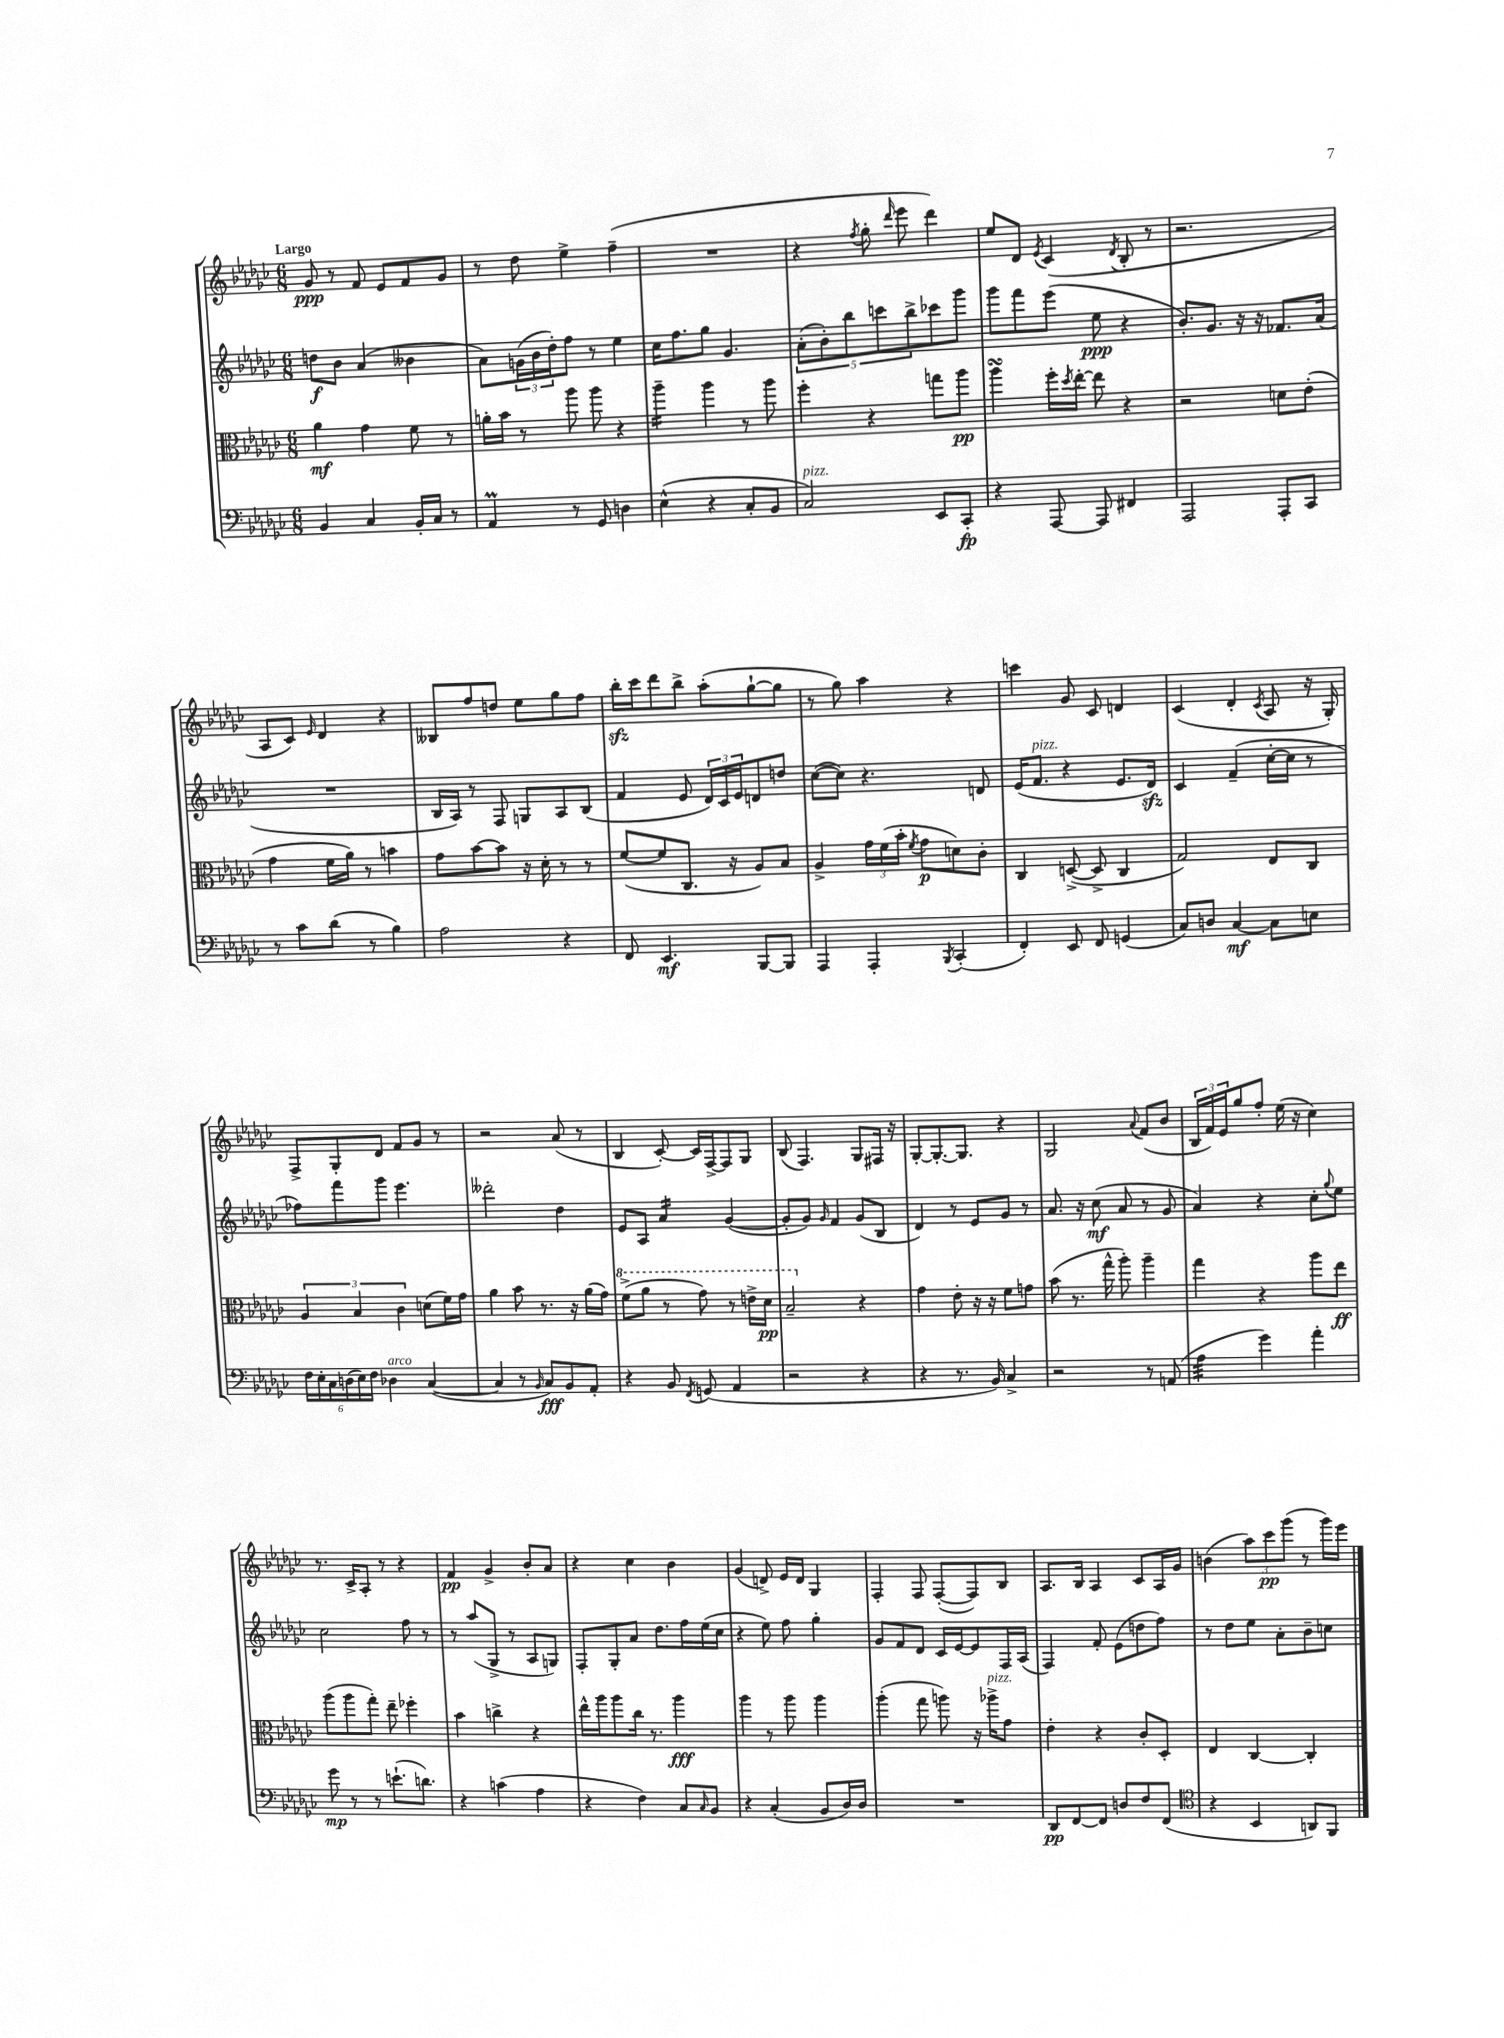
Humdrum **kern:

**kern	**kern	**kern	**kern
*staff4	*staff3	*staff2	*staff1
*clefF4	*clefC3	*clefG2	*clefG2
*k[b-e-a-d-g-c-]	*k[b-e-a-d-g-c-]	*k[b-e-a-d-g-c-]	*k[b-e-a-d-g-c-]
*M6/8	*M6/8	*M6/8	*M6/8
4BB-	4a-	8dd	8g-
.	.	8b-	8r
4C-	4g-	(4a-	8f
.	.	.	8e-
16BB-'	8f	4b--	8f
16C-	.	.	.
8r	8r	.	8g-
=	=	=	=
4AA-	16a'	8a-)	8r
.	16b-	.	.
.	8r	(24g	8dd-
.	.	24b-	.
.	.	24dd-')	.
8r	8aa-	8ff	4ee-^
8GG-	8aa-	8r	.
4D	4r	4ee-	(4ff~
=	=	=	=
(4E-^^	4aa-~	16cc-	2.r
.	.	8.ff	.
4r	4aa-	8gg-	.
.	.	4.g-	.
8C-'	8r	.	.
8BB-	8aa-	.	.
=	=	=	=
2C-)	4ff'	(10a-'	4r
.	.	10b-')	.
.	.	10bb-	.
.	.	.	8qff
.	4r	.	8gg-'
.	.	10ccc	.
.	.	.	16qqddd-
.	.	.	8eee-
.	.	10bb-^	.
8EE-	8gg	8ccc-	4ddd-)
8CC-'	8aa-	8ggg-	.
=	=	=	=
4r	4aa-	8ggg-	8ee-
.	.	8fff	8d-
.	.	.	8qe-
[8AAA-	16ff'	(8eee-	(4c-
.	8qdd-	.	.
.	[16ee-'	.	.
8AAA-]	8ee-]	8ee-	.
.	.	.	8qd-
4FF#	4r	4r	8B-'
.	.	.	8r
=	=	=	=
2AAA-	2r	8.b-')	2.r
.	.	8.g-	.
.	.	16r	.
.	.	16r	.
8AAA-'	8d	8.f-	.
8CC-	(8e-'	.	.
.	.	(16a-	.
=	=	=	=
8r	4g-	2.r	8A-
8c-	.	.	8c-)
.	.	.	16qqe-
(8d-	16f	.	4d-
.	16a-)	.	.
8r	8r	.	.
4B-)	4b	.	4r
=	=	=	=
2A-	8g-	16B-	8B--
.	.	16A-)	.
.	[8b-	8r	8ff
.	8b-]	8F	8dd
.	16r	8G	8ee-
.	16d-'	.	.
4r	8r	8A-	8gg-
.	8r	(8B-	8ff
=	=	=	=
8FF	([8f	4f	16bb-'
.	.	.	16ccc-
4.EE-	8f]	.	8ddd-
.	8.C-	8e-	8bb-^
.	.	24d-)	(8aa-'
.	.	24c-	.
.	16r	.	.
.	.	24e-	.
[8BBB-	8A-)	8d	[8gg-`
8BBB-]	8B-	8dd	8gg-]
=	=	=	=
4AAA-	4A-^	([8cc-	8r
.	.	8cc-])	8gg-)
4AAA-'	24g-	4.r	4aa-
.	(24f	.	.
.	24b-'	.	.
.	8qf	.	.
.	8g-	.	.
8qBBB-	.	.	.
(4CC-'	8d)	.	4r
.	8c-'	8d	.
=	=	=	=
4FF')	4C-	(16e-	4ccc
.	.	8.f	.
8EE-	([8D^	4r	8g-
8FF	8D^]	.	8c-
(4GG	4C-	8.e-	4d
.	.	16d-)	.
=	=	=	=
8C-)	2G-)	4c-	(4c-
8D	.	.	.
[4C-	.	(4f~	4d-'
.	.	.	8qc-
8C-]	8E-	[16cc-'	8A-
.	.	16cc-]	.
8E	8C-	8r	16r
.	.	.	16G-')
=	=	=	=
24F	6A-	8ff-)	8F^
24E-'	.	.	.
24C-	.	.	.
(24D	.	8fff	8G-'
24E-)	6B-	.	.
24F	.	.	.
4D-	.	8ggg-	8d-
.	6c-	.	.
.	.	4.eee-	8f
([4C-	(8d	.	8g-
.	16f)	.	8r
.	16g-	.	.
=	=	=	=
4C-]	4a-	2ddd--'	2r
8r	8b-	.	.
16qqBB-	.	.	.
8C-)	8.r	.	.
8BB-	.	4dd-	(8a-
.	16r	.	.
8AA-'	(16a-	.	8r
.	16g-)	.	.
=	=	=	=
4r	(8ff^	8e-	4B-
.	8aa-	8A-	.
8BB-	8r	4a-	[8c-')
8qFF	.	.	.
(8GG	8gg-)	.	16c-]
.	.	.	[16F^
4AA-	8r	([4g-	8F]
.	16ee^	.	8G-
.	16dd-	.	.
=	=	=	=
2r	2b-~	8g-']	(8B-
.	.	8g-)	4.F)
.	.	16qqg-	.
.	.	4f	.
4r	4r	(8g-	8G-
.	.	8B-	16F#
.	.	.	16r
=	=	=	=
4r	4g-	4d-)	[8G-'
.	.	.	8.G-'_
8.r	8e-'	8r	.
.	.	.	8.G-]
.	16r	8e-	.
16BB-)	16r	.	.
4C-^	8f	8g-	4r
.	8g	8r	.
=	=	=	=
2r	(8b-	8.a-	2G-
.	8.r	.	.
.	.	16r	.
.	.	(8cc-	.
.	16gg-^^	.	.
.	8aa-')	8a-	.
.	.	.	8qqa-
8r	4aa-~	8r	(8f
(8AA	.	8g-	8b-
=	=	=	=
4A-	4gg-	4a-)	24B-
.	.	.	24f)
.	.	.	24e-
.	.	.	8gg-
4g-)	4r	4r	8ff'
.	.	.	(16ee-
.	.	.	16r
4a-'	8aa-	8cc-'	4cc-)
.	.	8qqgg-	.
.	8ee-	8ee-	.
=	=	=	=
8g-	(8aa-	2cc-	8.r
8r	8aa-	.	.
.	.	.	16c-^
8r	8gg-')	.	8A-'
(8.e`	8ee-~	.	8r
.	4ff-'	8ff	4r
8.d)	.	.	.
.	.	8r	.
=	=	=	=
4r	4b-	8r	4f
.	.	(8aa-	.
(4c	4cc^	8G-^	4g-^
.	.	8r	.
4A-	4r	8A-	8b-'
.	.	8G)	8a-
=	=	=	=
4r	16ee-^^	8F'	4r
.	16aa-	.	.
.	8aa-	8G-'	.
4F)	16cc-	8a-	4cc-
.	8.r	.	.
.	.	8.dd-	.
8C-	4aa-	.	4b-
.	.	16ff	.
16qqC-	.	.	.
8BB-	.	(16ee-	.
.	.	16cc-	.
=	=	=	=
4r	4aa-	4r	(4g-
(4C-'	8r	8ee-)	8d^)
.	8aa-	8ff	16e-
.	.	.	16d
8BB-	4aa-	4gg-'	4G-
16D-)	.	.	.
16D-	.	.	.
=	=	=	=
2.r	(4aa-'	8g-	4F'
.	.	8f	.
.	8gg-	8d-	8F
.	8aa)	16c-	([8F'
.	.	[16e-	.
.	16r	8e-]	8F])
.	16aa-^	.	.
.	8g-	16F	8B-
.	.	(16A-	.
=	=	=	=
8DD-	4e-'	4F)	8.A-
[8FF	.	.	.
.	.	.	16B-
8FF]	4r	8f'	4A-
8D	.	(8e-	.
8F	8c-'	8dd	8c-
(8FF	8D-'	8ff)	16A-
.	.	.	16g-
=	=	=	=
*clefC4	*	*	*
4r	4E-	8r	(4b
.	.	8dd-	.
4BB-	[4C-	8ee-	12aa-)
.	.	.	12ccc-
.	.	8a-'	.
.	.	.	(12ggg-
8AA)	4C-']	8b-~	8r
8FF	.	8cc	16ggg-)
.	.	.	16eee-
==	==	==	==
*-	*-	*-	*-
